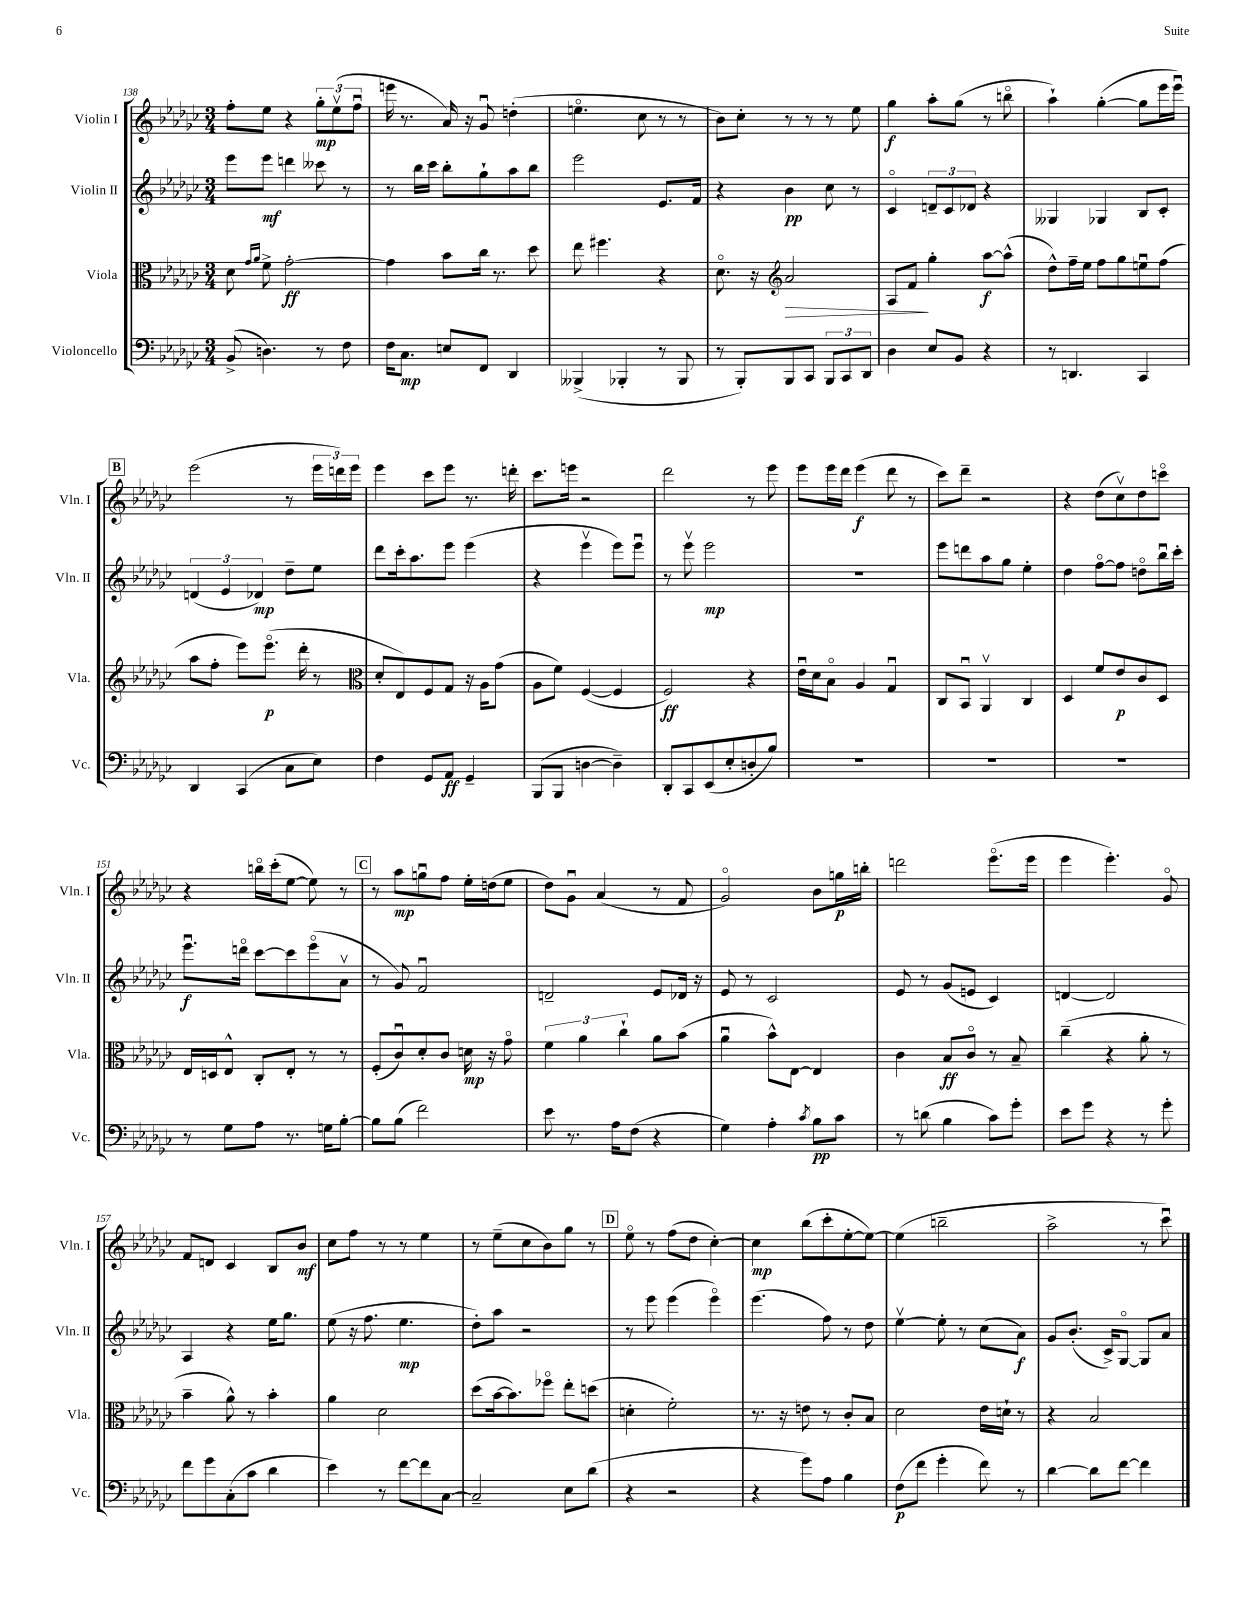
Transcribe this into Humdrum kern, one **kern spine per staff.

**kern	**dynam	**kern	**dynam	**kern	**dynam	**kern	**dynam
*part4	*part4	*part3	*part3	*part2	*part2	*part1	*part1
*staff4	*staff4	*staff3	*staff3	*staff2	*staff2	*staff1	*staff1
*I"Violoncello	*	*I"Viola	*	*I"Violin II	*	*I"Violin I	*
*I'Vc.	*	*I'Vla.	*	*I'Vln. II	*	*I'Vln. I	*
*clefF4	*	*clefC3	*	*clefG2	*	*clefG2	*
*k[b-e-a-d-g-c-]	*	*k[b-e-a-d-g-c-]	*	*k[b-e-a-d-g-c-]	*	*k[b-e-a-d-g-c-]	*
*M3/4	*	*M3/4	*	*M3/4	*	*M3/4	*
=138	=138	=138	=138	=138	=138	=138	=138
(8BB-^/	.	8d-\	.	8eee-\L	.	8ff'\L	.
.	.	16qqg-/LL	.	.	.	.	.
.	.	16qqa-/JJ	.	.	.	.	.
4.Dn\)	.	8f^\	.	8eee-\J	mf	8ee-\J	.
.	.	[2g-'\	ff	4dddn\	.	4r	.
8r	.	.	.	8ccc--X\	.	12gg-'\L	mp
.	.	.	.	.	.	(12ee-v\	.
8F\	.	.	.	8r	.	.	.
.	.	.	.	.	.	12ffu\J	.
=139	=139	=139	=139	=139	=139	=139	=139
16F\KL	.	4g-\]	.	8r	.	16eeen\	.
8.C-\J	mp	.	.	.	.	8.r	.
.	.	.	.	16bb-\LL	.	.	.
.	.	.	.	16ccc-\JJ	.	.	.
8En/L	.	8b-\L	.	8bb-'\L	.	16a-/)	.
.	.	.	.	.	.	16r	.
8FF/J	.	16cc-\Jk	.	8gg-`\	.	8g-u/	.
.	.	8.r	.	.	.	.	.
4DD-/	.	.	.	8aa-\	.	(4ddn'\	.
.	.	8dd-\	.	8bb-\J	.	.	.
=140	=140	=140	=140	=140	=140	=140	=140
(4BBB--X^/	.	8ee-\	.	2eee-\	.	4.een\	.
.	.	4.ff#X\	.	.	.	.	.
4BBB-X'/	.	.	.	.	.	.	.
.	.	.	.	.	.	8cc-\	.
8r	.	4r	.	8.e-/L	.	8r	.
8BBB-/	.	.	.	.	.	8r	.
.	.	.	.	16f/Jk	.	.	.
=141	=141	=141	=141	=141	=141	=141	=141
8r	.	8.d-\	.	4r	.	8b-\L)	.
8BBB-'/L)	.	.	.	.	.	8cc-'\J	.
.	.	16r	.	.	.	.	.
*	*	*clefG2	*	*	*	*	*
!	!	!	!LO:HP:b	!	!	!	!
8BBB-/	.	2a-/	>	4b-\	pp	8r	.
8CC-/J	.	.	.	.	.	8r	.
12BBB-/L	.	.	.	8cc-\	.	8r	.
12CC-/	.	.	.	.	.	.	.
.	.	.	.	8r	.	8ee-\	.
12DD-/J	.	.	.	.	.	.	.
=142	=142	=142	=142	=142	=142	=142	=142
4D-\	.	8A-/L	.	4c-/	.	4gg-\	f
.	.	8f/J	.	.	.	.	.
8E-/L	.	4gg-'\	]	12dn~/L	.	8aa-'\L	.
.	.	.	.	12c-/	.	.	.
8BB-/J	.	.	.	.	.	(8gg-\J	.
.	.	.	.	12d-X/J	.	.	.
4r	.	[8aa-\L	f	4r	.	8r	.
.	.	(8aa-^^\J]	.	.	.	8bbn\	.
=143	=143	=143	=143	=143	=143	=143	=143
8r	.	8dd-^^\L)	.	4G--X/	.	4aa-`\)	.
4.DDn/	.	16ff~\L	.	.	.	.	.
.	.	16ee-\JJ	.	.	.	.	.
.	.	8ff\L	.	4G-X/	.	([4gg-'\	.
.	.	8gg-\	.	.	.	.	.
4CC-/	.	8eenu\	.	8B-/L	.	8gg-\L]	.
.	.	(8ff\J	.	8c-'/J	.	16eee-\L	.
.	.	.	.	.	.	16eee-u\JJ)	.
!!LO:LB:g=z
!!LO:REH:place=s1:t=B
=144	=144	=144	=144	=144	=144	=144	=144
4DD-/	.	8aa-\L	.	(6dn/	.	(2eee-\	.
.	.	8ff'\J	.	.	.	.	.
.	.	.	.	6e-/	.	.	.
(4CC-/	.	8eee-\L)	.	.	.	.	.
.	.	.	.	6d-X/)	mp	.	.
.	.	(8.eee-\J	p	.	.	.	.
8C-\L	.	.	.	8dd-~\L	.	8r	.
.	.	16ddd-'\	.	.	.	.	.
8E-\J)	.	8r	.	8ee-\J	.	24eee-\LL	.
.	.	.	.	.	.	24dddn\)	.
.	.	.	.	.	.	24eee-\JJ	.
=145	=145	=145	=145	=145	=145	=145	=145
*	*	*clefC3	*	*	*	*	*
4F\	.	8d-'/L	.	8ddd-\L	.	4eee-\	.
.	.	8E-/)	.	16ccc-'\k	.	.	.
.	.	.	.	8.aa-\	.	.	.
8GG-/L	.	8F/	.	.	.	8ccc-\L	.
8AA-/J	ff	8G-/J	.	8eee-\J	.	8eee-\J	.
4GG-~/	.	16r	.	(4eee-\	.	8.r	.
.	.	16A-\KL	.	.	.	.	.
.	.	(8g-\J	.	.	.	.	.
.	.	.	.	.	.	16dddn'\	.
=146	=146	=146	=146	=146	=146	=146	=146
(8BBB-/L	.	8A-\L	.	4r	.	8.ccc-\L	.
8BBB-/J	.	8f\J)	.	.	.	.	.
.	.	.	.	.	.	16eeen\Jk	.
[4Dn\	.	([4F/	.	4eee-v\	.	2r	.
4D~\])	.	4F/]	.	8eee-\L)	.	.	.
.	.	.	.	8eee-u\J	.	.	.
=147	=147	=147	=147	=147	=147	=147	=147
8DD-'/L	.	2F/)	ff	8r	.	2ddd-\	.
8CC-/	.	.	.	8eee-v\	.	.	.
(8EE-/	.	.	.	2eee-\	mp	.	.
8E-'/	.	.	.	.	.	.	.
8Dn'/	.	4r	.	.	.	8r	.
8B-/J)	.	.	.	.	.	8eee-\	.
=148	=148	=148	=148	=148	=148	=148	=148
2.r	.	16e-u\LL	.	2.r	.	8eee-\L	.
.	.	16d-\J	.	.	.	.	.
.	.	8B-\J	.	.	.	16eee-\L	.
.	.	.	.	.	.	16ddd-\JJ	.
.	.	4A-/	.	.	.	(4eee-\	f
.	.	4G-u/	.	.	.	8ddd-\	.
.	.	.	.	.	.	8r	.
=149	=149	=149	=149	=149	=149	=149	=149
2.r	.	8C-/L	.	8eee-\L	.	8ccc-\L)	.
.	.	8BB-u/J	.	8dddn\	.	8ddd-~\J	.
.	.	4AA-v/	.	8aa-\	.	2r	.
.	.	.	.	8gg-\J	.	.	.
.	.	4C-/	.	4ee-'\	.	.	.
=150	=150	=150	=150	=150	=150	=150	=150
2.r	.	4D-/	.	4dd-\	.	4r	.
.	.	8f/L	.	[8ff\L	.	(8dd-\L	.
.	.	8e-/	p	8ff\J]	.	8cc-v\)	.
.	.	8c-/	.	8ddn\L	.	8dd-\	.
.	.	8D-/J	.	16bb-u\L	.	8cccn\J	.
.	.	.	.	16ccc-'\JJ	.	.	.
!!LO:LB:g=z
=151	=151	=151	=151	=151	=151	=151	=151
8r	.	16E-/LL	.	8.eee-u\L	f	4r	.
.	.	16Dn/J	.	.	.	.	.
8G-\L	.	8E-^^/J	.	.	.	.	.
.	.	.	.	16dddn\Jk	.	.	.
8A-\J	.	8C-'/L	.	[8ccc-\L	.	16bbn\LL	.
.	.	.	.	.	.	(16ccc-'\J	.
8.r	.	8E-'/J	.	8ccc-\]	.	[8ee-\J	.
.	.	8r	.	(8eee-\	.	8ee-\])	.
16Gn\KL	.	.	.	.	.	.	.
[8B-'\J	.	8r	.	8a-v\J	.	8r	.
!!LO:REH:place=s1:t=C
=152	=152	=152	=152	=152	=152	=152	=152
8B-\L]	.	(8F'/L	.	8r	.	8r	.
(8B-\J	.	8c-u/)	.	8g-/)	.	8aa-\L	mp
2f\)	.	8d-'/	.	2fu/	.	8ggnu\	.
.	.	8c-/J	.	.	.	8ff\J	.
.	.	16dn\	mp	.	.	16ee-'\LL	.
.	.	16r	.	.	.	(16ddn\J	.
.	.	8g-\	.	.	.	8ee-\J	.
=153	=153	=153	=153	=153	=153	=153	=153
8e-\	.	6f\	.	2dn~/	.	8dd-\L)	.
8.r	.	.	.	.	.	8g-u\J	.
.	.	6a-\	.	.	.	.	.
.	.	.	.	.	.	(4a-/	.
16A-\KL	.	.	.	.	.	.	.
.	.	6cc-`\	.	.	.	.	.
(8F\J	.	.	.	.	.	.	.
4r	.	8a-\L	.	8e-/L	.	8r	.
.	.	(8b-\J	.	16d-X/Jk	.	8f/	.
.	.	.	.	16r	.	.	.
=154	=154	=154	=154	=154	=154	=154	=154
4G-\)	.	4a-u\	.	8e-/	.	2g-/)	.
.	.	.	.	8r	.	.	.
4A-'\	.	8b-^^\L)	.	2c-/	.	.	.
.	.	[8E-\J	.	.	.	.	.
8qc-/	.	.	.	.	.	.	.
8B-\L	pp	4E-/]	.	.	.	8b-\L	.
8c-\J	.	.	.	.	.	16ggn\L	p
.	.	.	.	.	.	16bbn'\JJ	.
=155	=155	=155	=155	=155	=155	=155	=155
8r	.	4c-\	.	8e-/	.	2dddn\	.
(8dn\	.	.	.	8r	.	.	.
4B-\	.	8B-/L	ff	(8g-/L	.	.	.
.	.	8c-/J	.	8en/J	.	.	.
8c-\L)	.	8r	.	4c-/)	.	(8.eee-\L	.
8g-'\J	.	8B-~/	.	.	.	.	.
.	.	.	.	.	.	16eee-\Jk	.
=156	=156	=156	=156	=156	=156	=156	=156
8e-\L	.	(4cc-~\	.	[4dn/	.	4eee-\	.
8g-\J	.	.	.	.	.	.	.
4r	.	4r	.	2d/]	.	4.eee-'\)	.
8r	.	8a-'\	.	.	.	.	.
8g-'\	.	8r	.	.	.	8g-/	.
!!LO:LB:g=z
=157	=157	=157	=157	=157	=157	=157	=157
8f\L	.	4b-~\	.	4A-/	.	8f/L	.
8g-\	.	.	.	.	.	8dn/J	.
(8C-'\	.	8a-^^\)	.	4r	.	4c-/	.
8c-\J	.	8r	.	.	.	.	.
4d-\	.	4b-'\	.	16ee-\KL	.	8B-/L	.
.	.	.	.	8.gg-\J	.	.	.
.	.	.	.	.	.	8b-/J	mf
=158	=158	=158	=158	=158	=158	=158	=158
4e-\)	.	4a-\	.	(8ee-\	.	8cc-\L	.
.	.	.	.	16r	.	8ff\J	.
.	.	.	.	8.ff\	.	.	.
8r	.	2d-\	.	.	.	8r	.
[8f\L	.	.	.	4.ee-\	mp	8r	.
8f\]	.	.	.	.	.	4ee-\	.
[8C-\J	.	.	.	.	.	.	.
=159	=159	=159	=159	=159	=159	=159	=159
2C-~/]	.	(8dd-\L	.	8dd-'\L)	.	8r	.
.	.	[16b-\k	.	8aa-\J	.	(8ee-~\L	.
.	.	8.b-\])	.	.	.	.	.
.	.	.	.	2r	.	8cc-\	.
.	.	8ff-X\J	.	.	.	8b-\)	.
8E-\L	.	8ee-'\L	.	.	.	8gg-\J	.
(8d-\J	.	(8ddn\J	.	.	.	8r	.
!!LO:REH:place=s1:t=D
=160	=160	=160	=160	=160	=160	=160	=160
4r	.	4dn'\	.	8r	.	8ee-\	.
.	.	.	.	8eee-\	.	8r	.
2r	.	2f'\)	.	(4eee-\	.	(8ff\L	.
.	.	.	.	.	.	8dd-\J	.
.	.	.	.	4eee-\)	.	[4cc-'\)	.
=161	=161	=161	=161	=161	=161	=161	=161
4r	.	8.r	.	(4.eee-\	.	4cc-\]	mp
.	.	16r	.	.	.	.	.
8g-\L)	.	8en\	.	.	.	(8bb-\L	.
8A-\J	.	8r	.	8ff\)	.	8ccc-'\	.
4B-\	.	8c-'/L	.	8r	.	[8ee-'\	.
.	.	8B-/J	.	8dd-\	.	8ee-\J_)	.
=162	=162	=162	=162	=162	=162	=162	=162
(8F\L	p	2d-\	.	[4ee-v\	.	(4ee-\]	.
8f\J	.	.	.	.	.	.	.
4g-'\	.	.	.	8ee-'\]	.	2bbn~\	.
.	.	.	.	8r	.	.	.
8f\)	.	16e-\LL	.	(8cc-\L	.	.	.
.	.	16dn`\JJ	.	.	.	.	.
8r	.	8r	.	8a-\J)	f	.	.
=163	=163	=163	=163	=163	=163	=163	=163
[4d-\	.	4r	.	8g-/L	.	2aa-^\	.
.	.	.	.	(8.b-'/J	.	.	.
8d-\L]	.	2B-/	.	.	.	.	.
.	.	.	.	16c-^/KL)	.	.	.
[8f\J	.	.	.	[8G-/J	.	.	.
4f\]	.	.	.	8G-/L]	.	8r	.
.	.	.	.	8a-/J	.	8ccc-u\)	.
==	==	==	==	==	==	==	==
*-	*-	*-	*-	*-	*-	*-	*-
